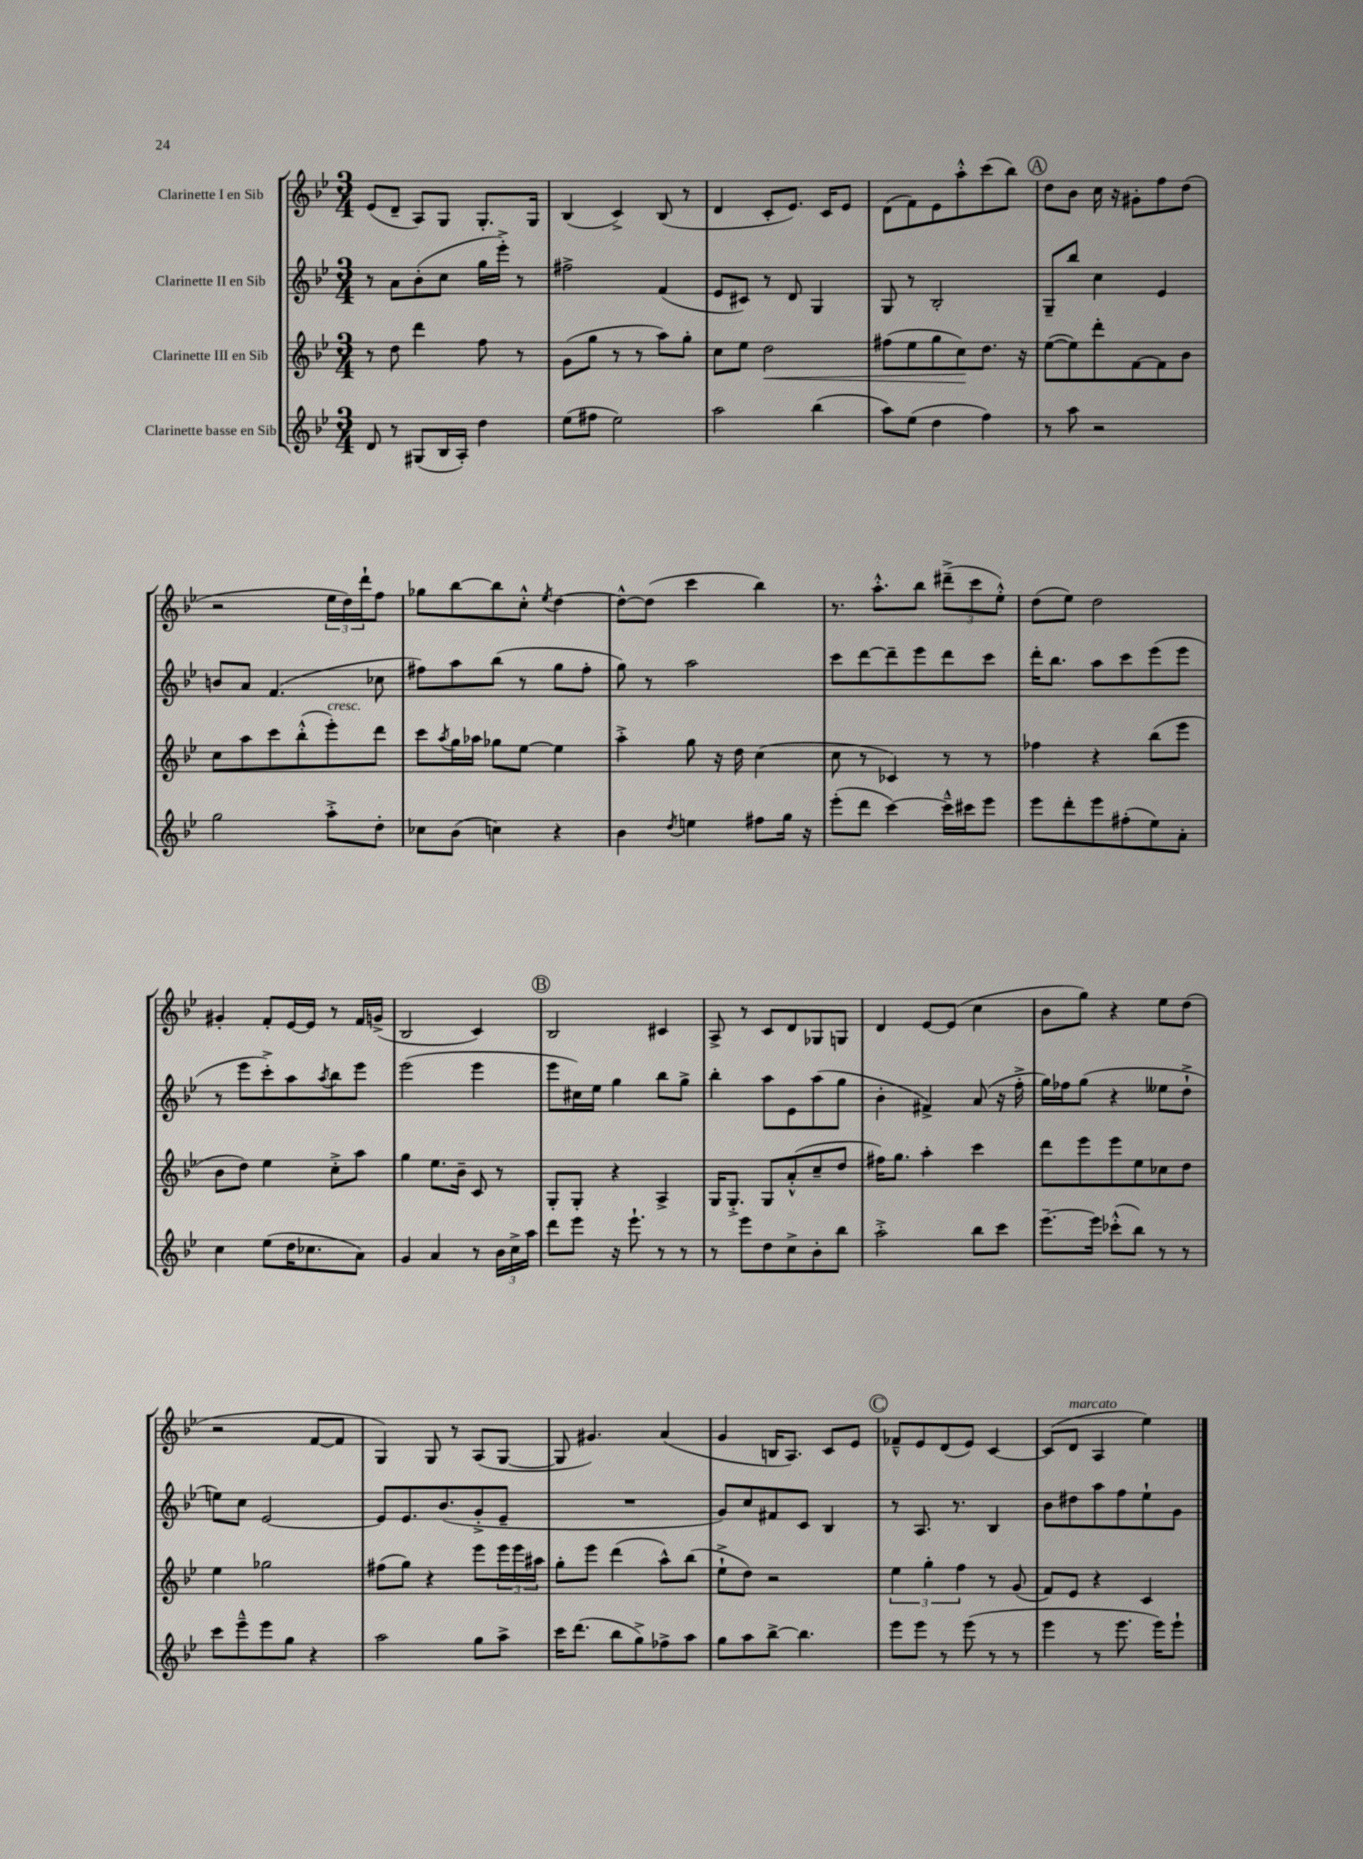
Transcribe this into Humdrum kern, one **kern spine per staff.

**kern	**kern	**kern	**kern
*staff4	*staff3	*staff2	*staff1
*clefG2	*clefG2	*clefG2	*clefG2
*k[b-e-]	*k[b-e-]	*k[b-e-]	*k[b-e-]
*M3/4	*M3/4	*M3/4	*M3/4
8d/	8r	8r	(8e-/L
8r	8dd\	8a\L	8d~/J
(8G#/L	4ddd\	(8b-'\	8A/L)
16B-/L	.	8cc\J	8G/J
16A'/JJ)	.	.	.
4dd\	8ff\	16gg\LL	8.G'/L
.	.	16eee-'^\JJ)	.
.	8r	8r	.
.	.	.	16G/Jk
=	=	=	=
(8ee-\L	(8g\L	2ff#^\	(4B-/
8ff#\J	8gg\J	.	.
2ee-\)	8r	.	4c^/)
.	8r	.	.
.	8aa\L)	(4f/	(8B-/
.	8gg'\J	.	8r
=	=	=	=
2aa\	8cc\L	8e-/L	4d/
.	8ee-\J	8c#/J)	.
.	2dd\	8r	8c'/L
.	.	8d/	8.e-/J)
(4bb-\	.	4G/	.
.	.	.	16c/LK
.	.	.	8e-/J
=	=	=	=
8aa\L)	(8ff#\L	8G/	(8d\L
(8ee-\J	8ee-\	8r	8f\)
4dd\	8gg\	2B-'/	8e-\
.	8cc\)	.	8aa'^^\
4ff\)	8.dd\J	.	(8ccc\
.	.	.	8bb-\J)
.	16r	.	.
=	=	=	=
8r	([8ee-\L	8G~/L	8dd\L
8aa\	8ee-\])	8bb-/J	8b-\J
2r	8ddd'\	4cc\	16cc\
.	.	.	16r
.	[8f\	.	8g#'\L
.	8f\]	4e-/	8ff\
.	8b-\J	.	(8dd\J
=	=	=	=
2gg\	8cc\L	8b/L	2r
.	8aa\	8a/J	.
.	8ccc\	(4.f/	.
.	(8bb-'^^\	.	.
8aa'^\L	8eee-'\)	.	24ee-\LL
.	.	.	24dd\)
.	.	.	24ddd`\J
8dd'\J	8ddd\J	8cc-\	8ff\J
=	=	=	=
8cc-\L	8ccc\L	8ff#\L)	8gg-\L
.	8qaa/	.	.
(8b-\J	16gg\L	8aa\	[8bb-\
.	16aa-\JJ	.	.
4cc\)	8gg-\L	(8bb-\J	8bb-\]
.	[8ee-\J	8r	8cc'^^\J
.	.	.	8qee-/
4r	4ee-\]	8gg\L	[4dd\
.	.	8ff#'\J	.
=	=	=	=
4b-\	4aa'^\	8gg\)	8dd^^\_L
.	.	8r	(8dd\]J
8qdd/	.	.	.
4ee\	8gg\	2aa\	4ccc\
.	16r	.	.
.	16dd\	.	.
8ff#\L	(4cc\	.	4bb-\)
16gg\Jk	.	.	.
16r	.	.	.
=	=	=	=
(8eee-'\L	8cc\	8ccc\L	8.r
8ddd\J	8r	[8ddd\	.
.	.	.	8.aa'^^\L
[4ccc\)	4c-/)	8ddd~\]	.
.	.	8eee-\	8bb-\J
16ccc~^^\]LL	8r	8ddd\	(12ddd#~^\L
16ccc#\J	.	.	.
.	.	.	12ccc\
8eee-\J	8r	8ccc\J	.
.	.	.	12ee-'^^\J)
=	=	=	=
8eee-\L	4ff-\	16ddd'\LK	(8dd\L
.	.	8.bb-\J	.
8ddd'\	.	.	8ee-\J)
8eee-\	4r	8aa\L	2dd\
(8ff#'\	.	8ccc\	.
8ee-\)	(8bb-\L	(8eee-\	.
8a'\J	8eee-\J	8eee-\J	.
=	=	=	=
4cc\	8b-\L	8r	4g#'/
.	8dd\J)	8eee-\L	.
(8ee-\L	4ee-\	8ccc'^\)	8f'/L
16dd\K	.	8aa\	[16e-/L
8.cc-\	.	.	16e-/]JJ
.	.	8qaa/	.
.	8cc'^\L	8bb-\	8r
8a\J)	8aa\J	8eee-\J	16f/LL
.	.	.	(16g^/JJ
=	=	=	=
4g/	4gg\	(2eee-\	2B-/
4a/	8.ee-\L	.	.
.	16b-~\Jk	.	.
8r	8c/	4eee-\	4c/)
24b-\LL	8r	.	.
24cc^\	.	.	.
24aa\JJ	.	.	.
=	=	=	=
8ddd\L	8G'/L	8eee-\L	2B-/
8eee-\J	8G'/J	16cc#\L)	.
.	.	16ee-\JJ	.
16r	4r	4gg\	.
8.eee-`\	.	.	.
8r	4A^/	8bb-\L	4c#/
8r	.	8gg^\J	.
=	=	=	=
8r	16G/LK	4bb-'\	8A^/
.	8.G'^/J	.	.
8eee-\L	.	.	8r
8dd\	8G/L	8aa\L	8c/L
8cc^\	(8a'^^/	8e-\	8d/
8b-'\	8cc~/	(8aa\	8G-/
8bb-\J	8dd/J	8gg\J	8G/J
=	=	=	=
2aa'^\	16ff#\LK)	4b-'\	4d/
.	8.gg\J	.	.
.	4aa'\	4f#^/)	[8e-/L
.	.	.	(8e-/]J
8bb-\L	4ccc\	(8a/	4cc\
8ccc\J	.	16r	.
.	.	16ff'^\	.
=	=	=	=
[8.eee-~\L	8ddd\L	16gg\LL)	8b-\L
.	.	16ff-\J	.
.	8eee-\	(8gg\J	8gg\J)
16eee-\]Jk	.	.	.
(8ccc-'^^\L	8eee-\	4r	4r
8bb-\J)	8ee-\	.	.
8r	8cc-\	8ee--\L	8ee-\L
8r	8dd\J	8dd`^\J	(8dd\J
=	=	=	=
8ccc\L	4ee-\	8ee\L)	2r
8eee-~^^\	.	8cc\J	.
8eee-\	2gg-\	[2e-/	.
8gg\J	.	.	.
4r	.	.	[8f/L
.	.	.	8f/]J
=	=	=	=
2aa\	(8ff#\L	8e-/]L	4G/)
.	8gg\J)	8.e-/	.
.	4r	.	8G/
.	.	(8.b-/	.
.	.	.	8r
8gg\L	8eee-\L	8g'^/	(8A/L
8aa^\J	24eee-\L	8e-~/J	[8G/J
.	24eee-\	.	.
.	24aa#\JJ	.	.
=	=	=	=
16ccc\LK	8gg'\L	2.r	8G/]
(8.ddd\J	.	.	.
.	8eee-\J	.	4.g#/)
8bb-\L	(4ddd\	.	.
8gg^\)	.	.	.
8ff-^\	8aa^^\L)	.	(4a/
8aa\J	(8bb-\J	.	.
=	=	=	=
8gg\L	8ee-`^\L	8g/L)	4g/
8aa\	8dd\J)	8cc/	.
[8bb-^\J	2r	8f#/	16B/LK
.	.	.	8.A/J)
4.bb-\]	.	8c/J	.
.	.	4B-/	8c/L
.	.	.	8e-/J
=	=	=	=
8eee-\L	6ee-\	8r	8f-~^^/L
8eee-\J	.	8.A/	8e-/
.	6gg'\	.	.
8r	.	.	(8d/
.	.	8.r	.
.	6ff\	.	.
(8eee-\	.	.	8e-/J)
8r	8r	4B-/	[4c/
8r	(8g/	.	.
=	=	=	=
4eee-\	8f/L)	8b-\L	(8c/]L
.	8e-/J	8dd#\	8d/J
8r	4r	8aa\	4A/
8.eee-\	.	8ff\	.
.	4c/	8ee-`\	4ee-\)
16eee-\LK)	.	.	.
8eee-`\J	.	8g\J	.
==	==	==	==
*-	*-	*-	*-
